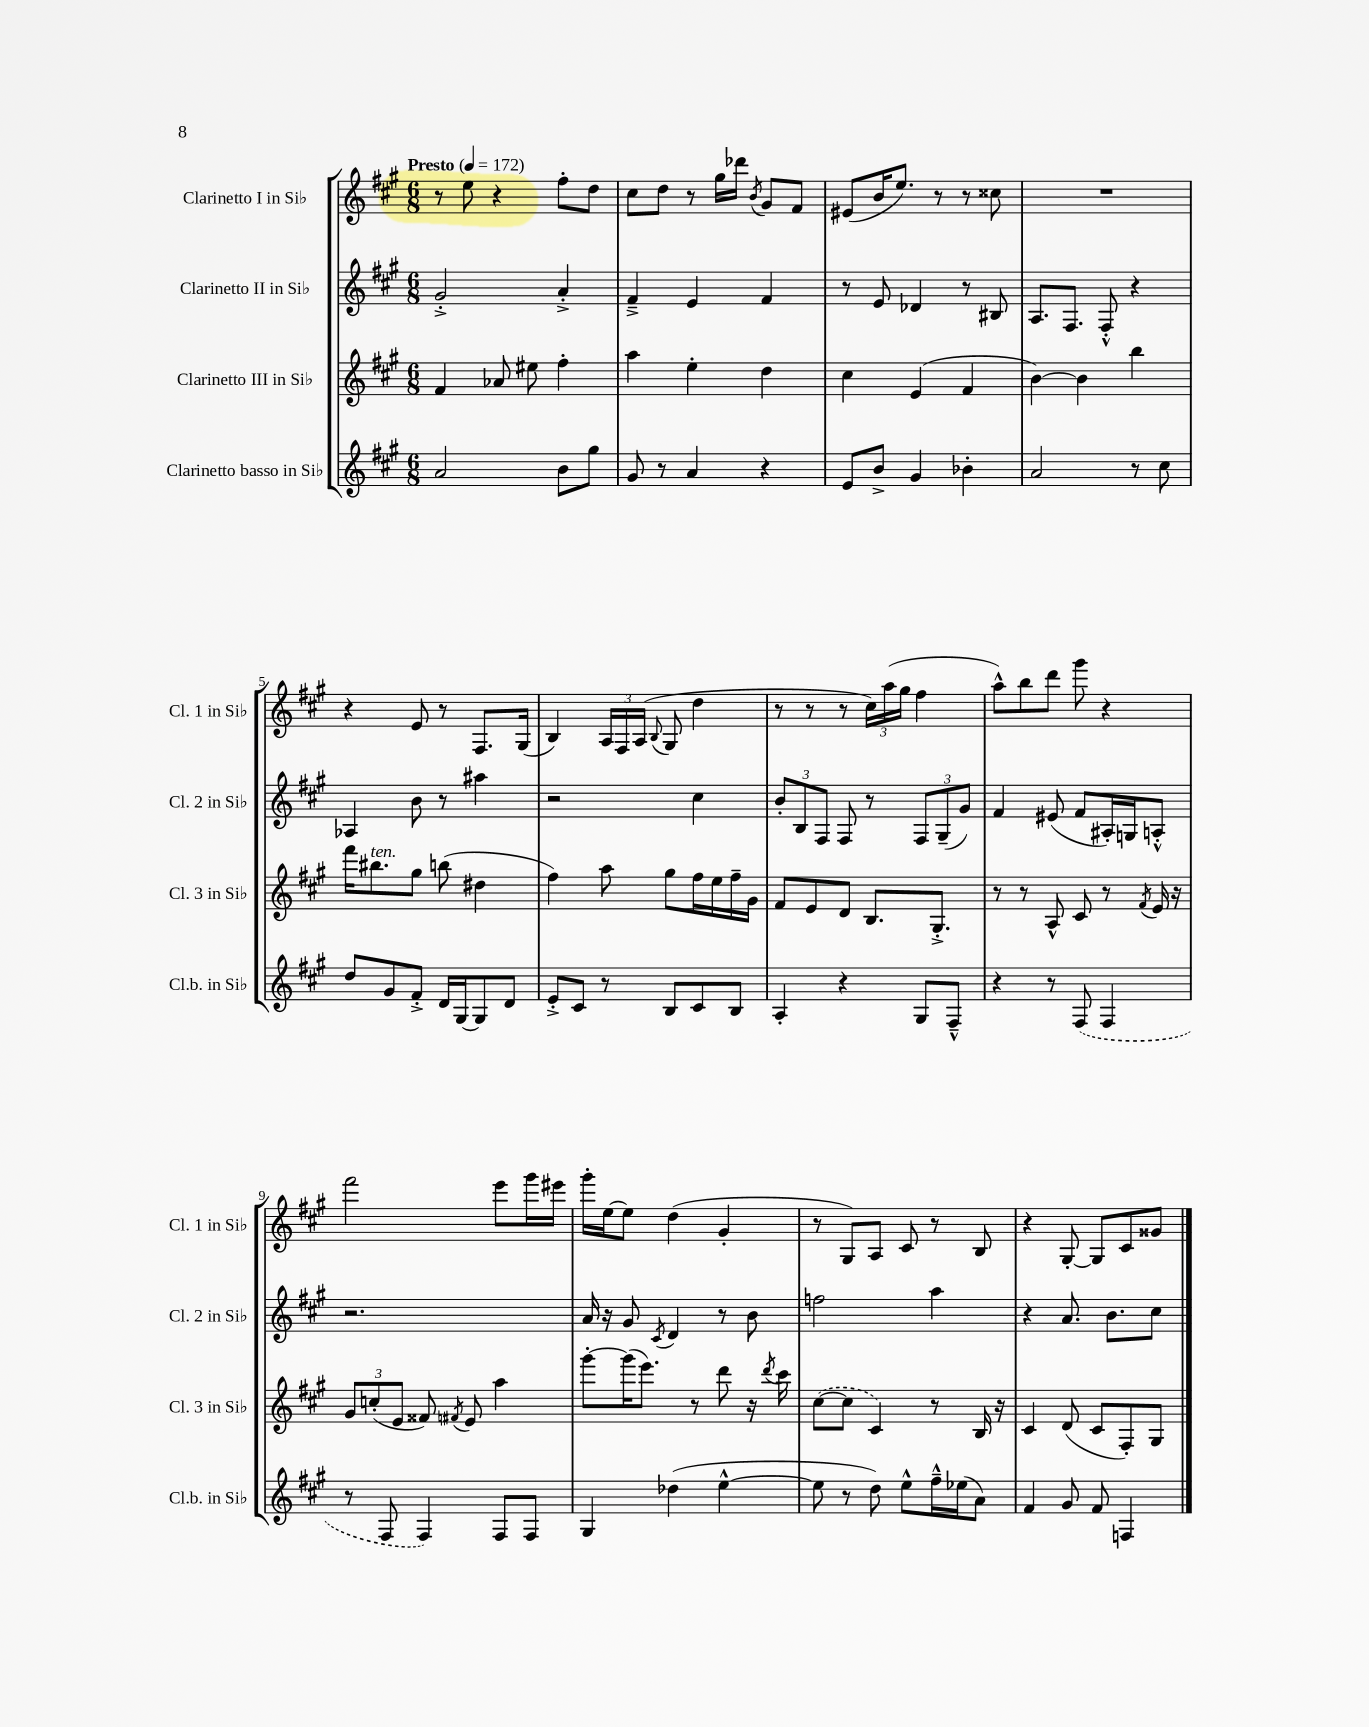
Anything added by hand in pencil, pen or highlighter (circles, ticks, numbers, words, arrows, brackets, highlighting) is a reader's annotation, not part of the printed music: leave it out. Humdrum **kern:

**kern	**kern	**kern	**kern
*staff4	*staff3	*staff2	*staff1
*clefG2	*clefG2	*clefG2	*clefG2
*k[f#c#g#]	*k[f#c#g#]	*k[f#c#g#]	*k[f#c#g#]
*M6/8	*M6/8	*M6/8	*M6/8
*MM172	*MM172	*MM172	*MM172
2a	4f#	2g#'^	8r
.	.	.	8ee
.	8a-	.	4r
.	8ee#	.	.
8b	4ff#'	4a'^	8ff#'
8gg#	.	.	8dd
=	=	=	=
8g#	4aa	4f#~^	8cc#
8r	.	.	8dd
4a	4ee'	4e	8r
.	.	.	16gg#
.	.	.	16ddd-
.	.	.	8qb
4r	4dd	4f#	8g#
.	.	.	8f#
=	=	=	=
8e	4cc#	8r	(8e#
8b^	.	8e	16b
.	.	.	8.ee)
4g#	(4e	4d-	.
.	.	.	8r
4b-'	4f#	8r	8r
.	.	8B#	8cc##
=	=	=	=
2a	[4b)	8.A	2.r
.	.	8.F#	.
.	4b]	.	.
.	.	8F#'^^	.
8r	4bb	4r	.
8cc#	.	.	.
=	=	=	=
8dd	16fff#	4A-	4r
.	8.bb#	.	.
8g#	.	.	.
8f#'^	8gg#	8b	8e
16d	(8bb	8r	8r
[16G#	.	.	.
8G#]	4dd#	4aa#	8.F#
8d	.	.	.
.	.	.	(16G#
=	=	=	=
8e'^	4ff#)	2r	4B)
8c#	.	.	.
8r	8aa	.	24A
.	.	.	24F#
.	.	.	(24A
.	.	.	8qqB
8B	8gg#	.	8G#
8c#	16ff#	4cc#	4dd
.	16ee	.	.
8B	16ff#~	.	.
.	16g#	.	.
=	=	=	=
4A'	8f#	12b'	8r
.	.	12B	.
.	8e	.	8r
.	.	12F#	.
4r	8d	8F#	8r
.	8.B	8r	24cc#)
.	.	.	(24aa
.	.	.	24gg#
8G#	.	12F#	4ff#
.	8.G#'^	.	.
.	.	(12G#~	.
8F#~^^	.	.	.
.	.	12g#)	.
=	=	=	=
4r	8r	4f#	8aa^^)
.	8r	.	8bb
8r	8A^^	(8e#	8ddd
(8F#	8c#	8f#	8ggg#
4F#	8r	16A#')	4r
.	.	16G	.
.	8qf#	.	.
.	16e	8A'^^	.
.	16r	.	.
=	=	=	=
8r	12g#	2.r	2fff#
.	(12cc'	.	.
8F#	.	.	.
.	12e	.	.
4F#)	8f##)	.	.
.	8qf#	.	.
.	8e	.	.
8F#	4aa	.	8eee
8F#	.	.	16ggg#
.	.	.	16eee#
=	=	=	=
4G#	[8ggg#'	16a	16ggg#'
.	.	16r	[16ee
.	(16ggg#]	8g#	8ee]
.	8.eee)	.	.
.	.	8qc#	.
(4dd-	.	4d	(4dd
.	8r	.	.
[4ee^^	8ddd	8r	4g#'
.	16r	8b	.
.	8qddd	.	.
.	16ccc#	.	.
=	=	=	=
8ee]	([8cc#	2ff	8r
8r	8cc#]	.	8G#)
8dd)	4c#)	.	8A
8ee^^	.	.	8c#
16ff#~^^	8r	4aa	8r
(16ee-	.	.	.
8a)	16B	.	8B
.	16r	.	.
=	=	=	=
4f#	4c#	4r	4r
8g#	(8d	8.a	[8G#'
8f#	8c#	.	8G#]
.	.	8.b	.
4F	8F#')	.	8c#
.	8G#	8cc#	8g##
==	==	==	==
*-	*-	*-	*-
